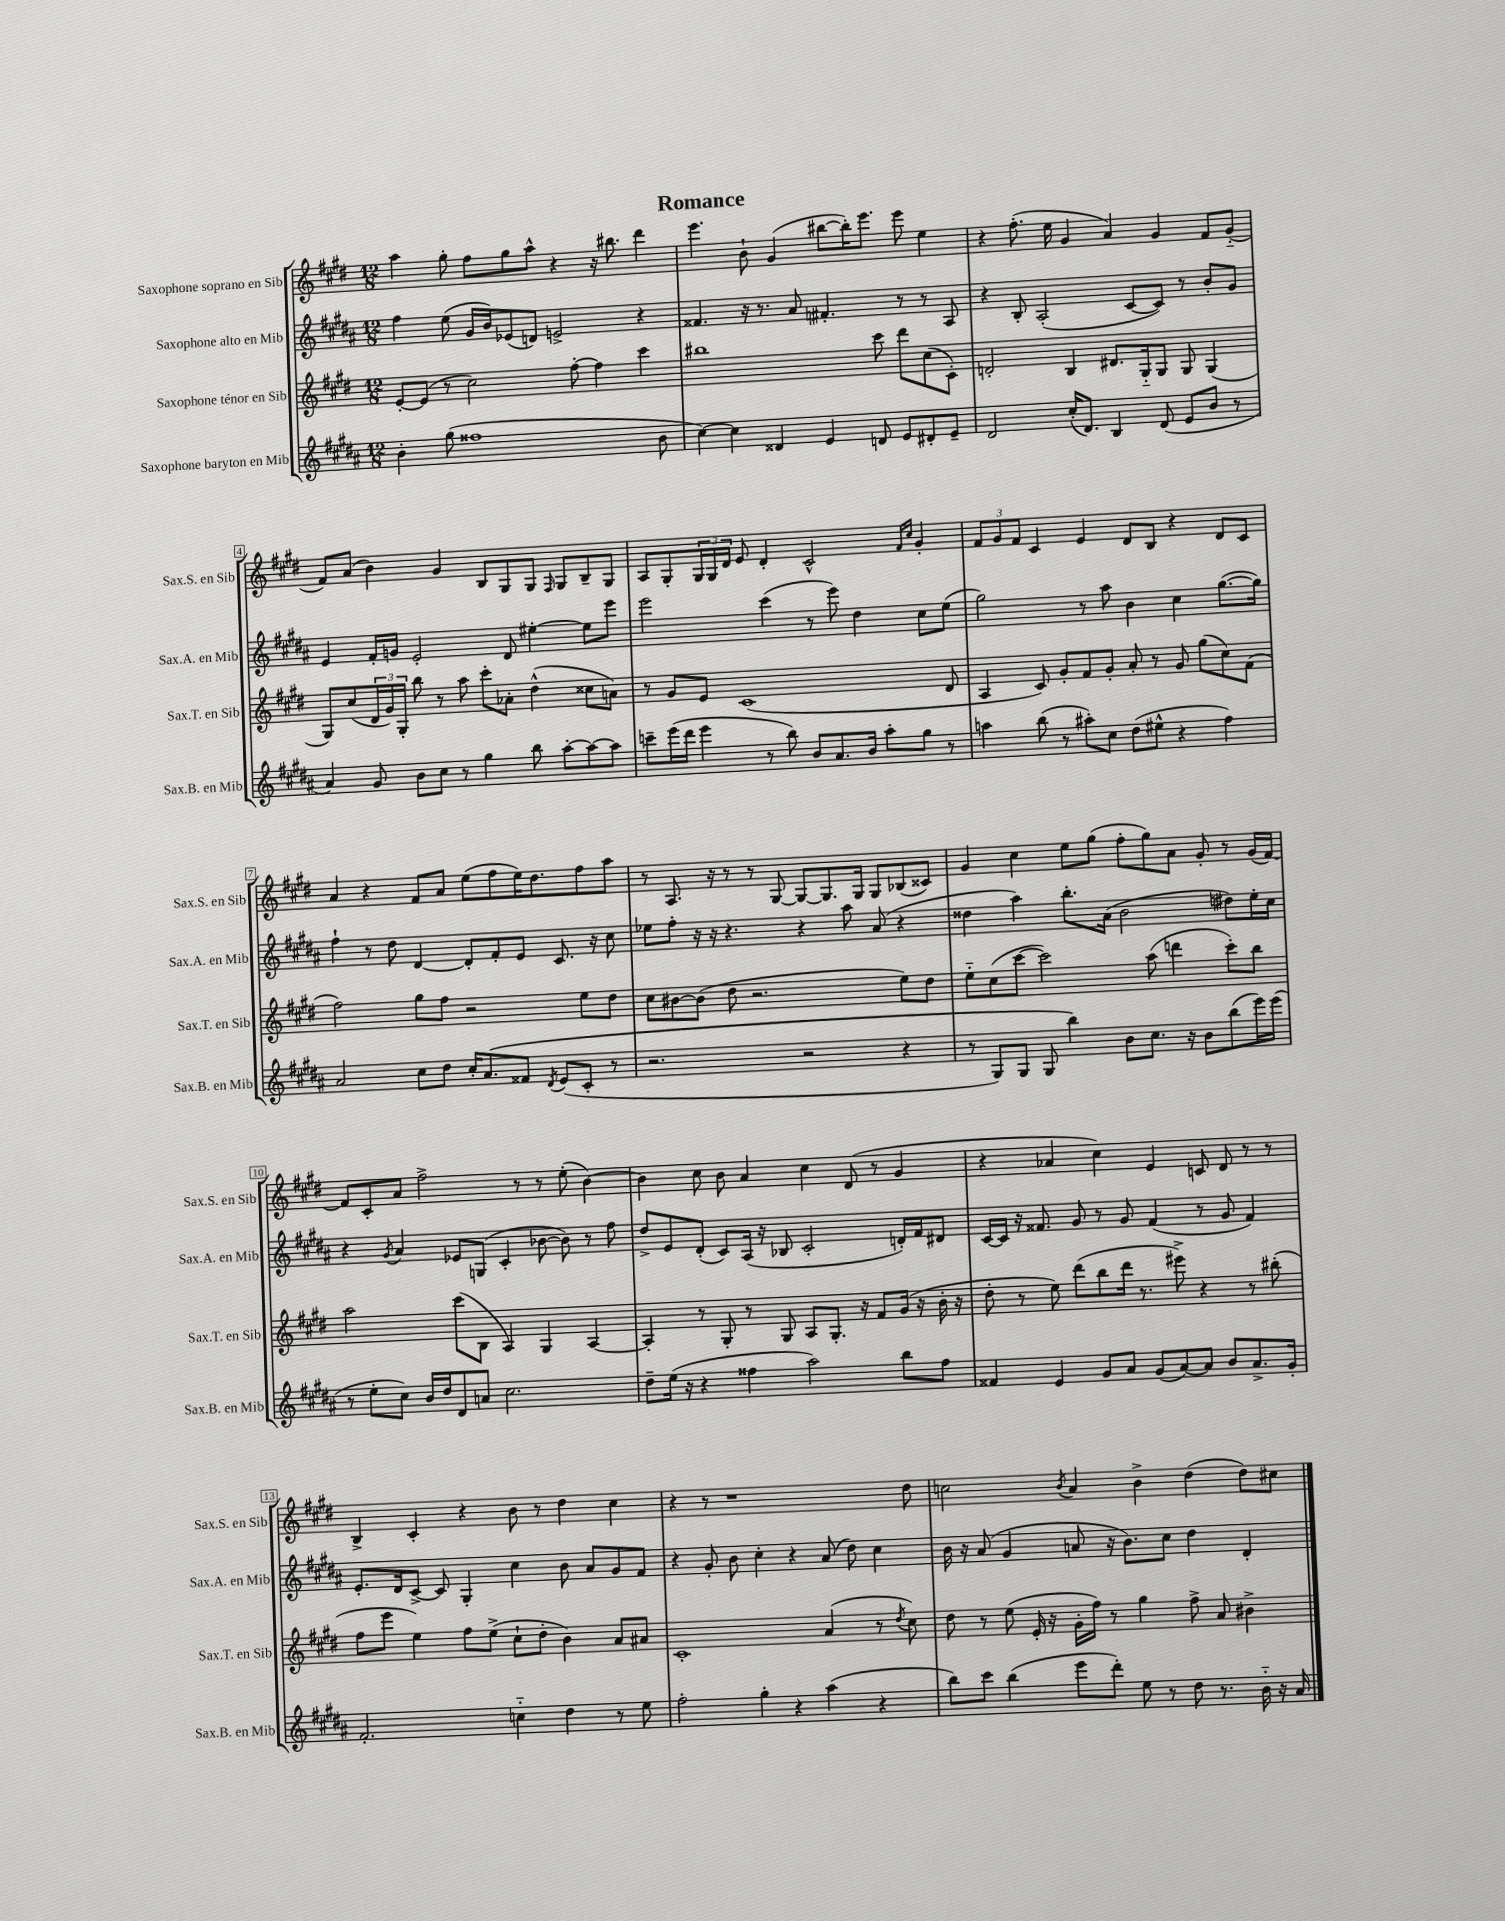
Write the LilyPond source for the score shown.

\header { title = "Romance" }
<<
\new StaffGroup <<
\new Staff = "s0" \with { instrumentName = "Saxophone soprano en Sib" shortInstrumentName = "Sax.S. en Sib" } {
    \clef treble \key e \major \numericTimeSignature \time 12/8
    a''4 gis''8-. fis''8 gis''8 a''8-^ r4 r16 bis''8. dis'''4 |
    e'''4. b'8-! gis'4( bis''8~ bis''16-.) e'''8. e'''8 e''4 |
    r4 fis''8.-.( e''16 gis'4 a'4) gis'4 fis'8 gis'8-_( |
    fis'8) a'8( b'4) gis'4 b8 gis8 gis8 \grace { fis16 } gis8 b8-- gis8 |
    a8 gis8-. \tuplet 3/2 { gis16 gis16 dis'16 } e'8 dis'4-. cis'2-^ \grace { fis'16 cis''16 } gis'4-. |
    \tuplet 3/2 { fis'8 gis'8 fis'8 } cis'4 e'4 dis'8 b8 r4 dis'8 cis'8 |
    a'4 r4 fis'8 a'8 e''8( fis''8 e''16) dis''8. fis''8 a''8 |
    r8 a8. r16 r8 r8 gis8~ gis8~ gis8. gis16 gis8 bes8( cisis'8) |
    gis'4 cis''4 e''8 gis''8( fis''8-. gis''8) a'8 gis'8-. r8 gis'16( fis'16~) |
    fis'8 cis'8-. a'8 fis''2-> r8 r8 e''8-.( b'4~) |
    b'4 cis''8 b'8 a'4 cis''4 dis'8( r8 gis'4 |
    r4 aes'4 cis''4) e'4 c'8 dis'8 r8 r8 |
    b4-> cis'4-. r4 b'8 r8 dis''4 cis''4 |
    r4 r8 r1 dis''8 |
    c''2 \acciaccatura { b'8 } a'4 b'4-> dis''4( dis''8) cis''8 \bar "|." |
}
\new Staff = "s1" \with { instrumentName = "Saxophone alto en Mib" shortInstrumentName = "Sax.A. en Mib" } {
    \clef treble \key b \major \numericTimeSignature \time 12/8
    fis''4 e''8( gis'16 b'16) ees'8( d'8) e'2-> r4 |
    fisis'4. r16 r8. ais'8 fis'4.-. r8 r8 ais8 |
    r4 b8-. ais2-.( cis'8~ cis'8) r8 b'8-. gis'8 |
    e'4 fis'16-. g'16 e'2-. dis'8 eis''4~-. eis''8 e'''8 |
    e'''2 cis'''4( r8 e'''8) dis''4 cis''8 e''8( |
    gis''2) r8 ais''8 b'4 cis''4 gis''8.~( gis''16) |
    fis''4-! r8 dis''8 dis'4~ dis'8-. fis'8-. e'8 cis'8. r16 cis''8 |
    ees''8 fis''8-. r16 r16 r4. r4 ais''8 ais'8( r4 |
    disis''4 ais''4) b''8.-. ais'16( b'2 dis''8) e''16-. cis''16 |
    r4 \acciaccatura { gis'8 } ais'4 ees'8 g8( cis'4-. bes'8~ bes'8) r8 fis''8 |
    dis''8-> e'8 dis'8-.( cis'8) ais16( r16 bes8 cis'2-. d'16-.) fis'16 dis'8 |
    cis'16~ cis'16 r16 fisis'8. gis'8 r8 gis'8 fisis'4( r8 gis'8 fisis'4) |
    e'8.-. dis'16 cis'8~-> cis'8 gis4-. cis''4 b'8 ais'8 gis'8 fis'8 |
    r4 gis'8-. b'8 cis''4-. r4 ais'8( dis''8) cis''4 |
    b'16 r16 ais'8( gis'4 a'8 r16 b'8.) cis''8 dis''4 dis'4-. \bar "|." |
}
\new Staff = "s2" \with { instrumentName = "Saxophone ténor en Sib" shortInstrumentName = "Sax.T. en Sib" } {
    \clef treble \key e \major \numericTimeSignature \time 12/8
    e'8~-. e'8( r8 cis''2) fis''8~-. fis''4 cis'''4 |
    bis''1 cis'''8 dis'''8 cis''8( cis'8-.) |
    d'2-. b4 dis'8. gis16-_ gis8 gis8 gis4( |
    gis8) cis''8( \tuplet 3/2 { dis'16 gis'16) gis16-. } b''8 r8 a''8 cis'''8-. aes'8-. dis''4-^( cisis''8 a'8) |
    r8 gis'8 e'8 cis'1( dis'8 |
    a4 cis'8) gis'8-. fis'8 gis'8-. a'8-. r8 gis'8 gis''8( cis''8) fis'8( |
    fis''2) gis''8 fis''8 r2 e''8 dis''8 |
    cis''8 bis'8~ bis'8( dis''8 r2. e''8) dis''8 |
    e''8-_ cis''8( cis'''8~ cis'''2) a''8( d'''4 cis'''8-.) b''8 |
    a''2 cis'''8( b8 a4) gis4 a4~ |
    a4-. r8 gis8-. r8 gis8 a8 gis8.-. r16 fis'8 gis'16( r16 b'16-. r16 |
    dis''8-. r8 e''8) dis'''8( b''8 dis'''16 r8. eis'''8->) r4 r8 bis''8-.( |
    fis''8 e'''8 e''4) fis''8 e''8->( cis''8-! dis''8-. b'4) a'8 ais'8 |
    cis'1-. a'4( r8 \acciaccatura { dis''8 } cis''8) |
    dis''8 r8 e''8( e'16-. r16 gis'16-. fis''16) r8 gis''4 fis''8-> a'8 bis'4-> \bar "|." |
}
\new Staff = "s3" \with { instrumentName = "Saxophone baryton en Mib" shortInstrumentName = "Sax.B. en Mib" } {
    \clef treble \key b \major \numericTimeSignature \time 12/8
    b'4-. gis''8( fisis''1 b'8 |
    cis''4~) cis''4 disis'4 e'4 d'8 e'8 dis'8-. e'8-- |
    dis'2 cis''16-.( dis'8.) b4 dis'8( e'8 b'8 r8 |
    ais'4) gis'8 b'8 cis''8 r8 gis''4 b''8 ais''8~-. ais''8~ ais''8 |
    c'''8-- e'''16( dis'''16 e'''4 r8 b''8) b'8 ais'8. b'16 ais''8-. gis''8 r8 |
    a''4 b''8( r8 ais''8-.) cis''8 dis''8( eis''8-^ r4 fis''4) |
    ais'2 cis''8 dis''8 cis''16-. ais'8.\( fisis'8 \acciaccatura { dis'8 } e'8( cis'8-. r8 |
    r2. r2 r4 |
    r8 gis8) gis8 gis8 b''4\) b'8 cis''8. r16 b'8 b''8( e'''16) e'''16( |
    r8 e''8-. cis''8) b'16 dis''16 dis'8 a'8 cis''2. |
    dis''8-- e''16( r16 r4 fisis''4 ais''2) b''8 fisis''8 |
    fisis'4 e'4 gis'8 ais'8 gis'8( ais'8~) ais'8 b'8 ais'8.-> gis'16-. |
    fis'2.-. c''4-_ dis''4 r8 e''8 |
    fis''2-. gis''4-. r4 ais''4( r4 |
    b''8) cis'''8 b''4( e'''8 dis'''8-.) e''8 r8 dis''8 r8. b'16-_ r16 ais'16 \bar "|." |
}
>>
>>
\layout { \context { \Score \override BarNumber.stencil = #(make-stencil-boxer 0.1 0.3 ly:text-interface::print) } }
